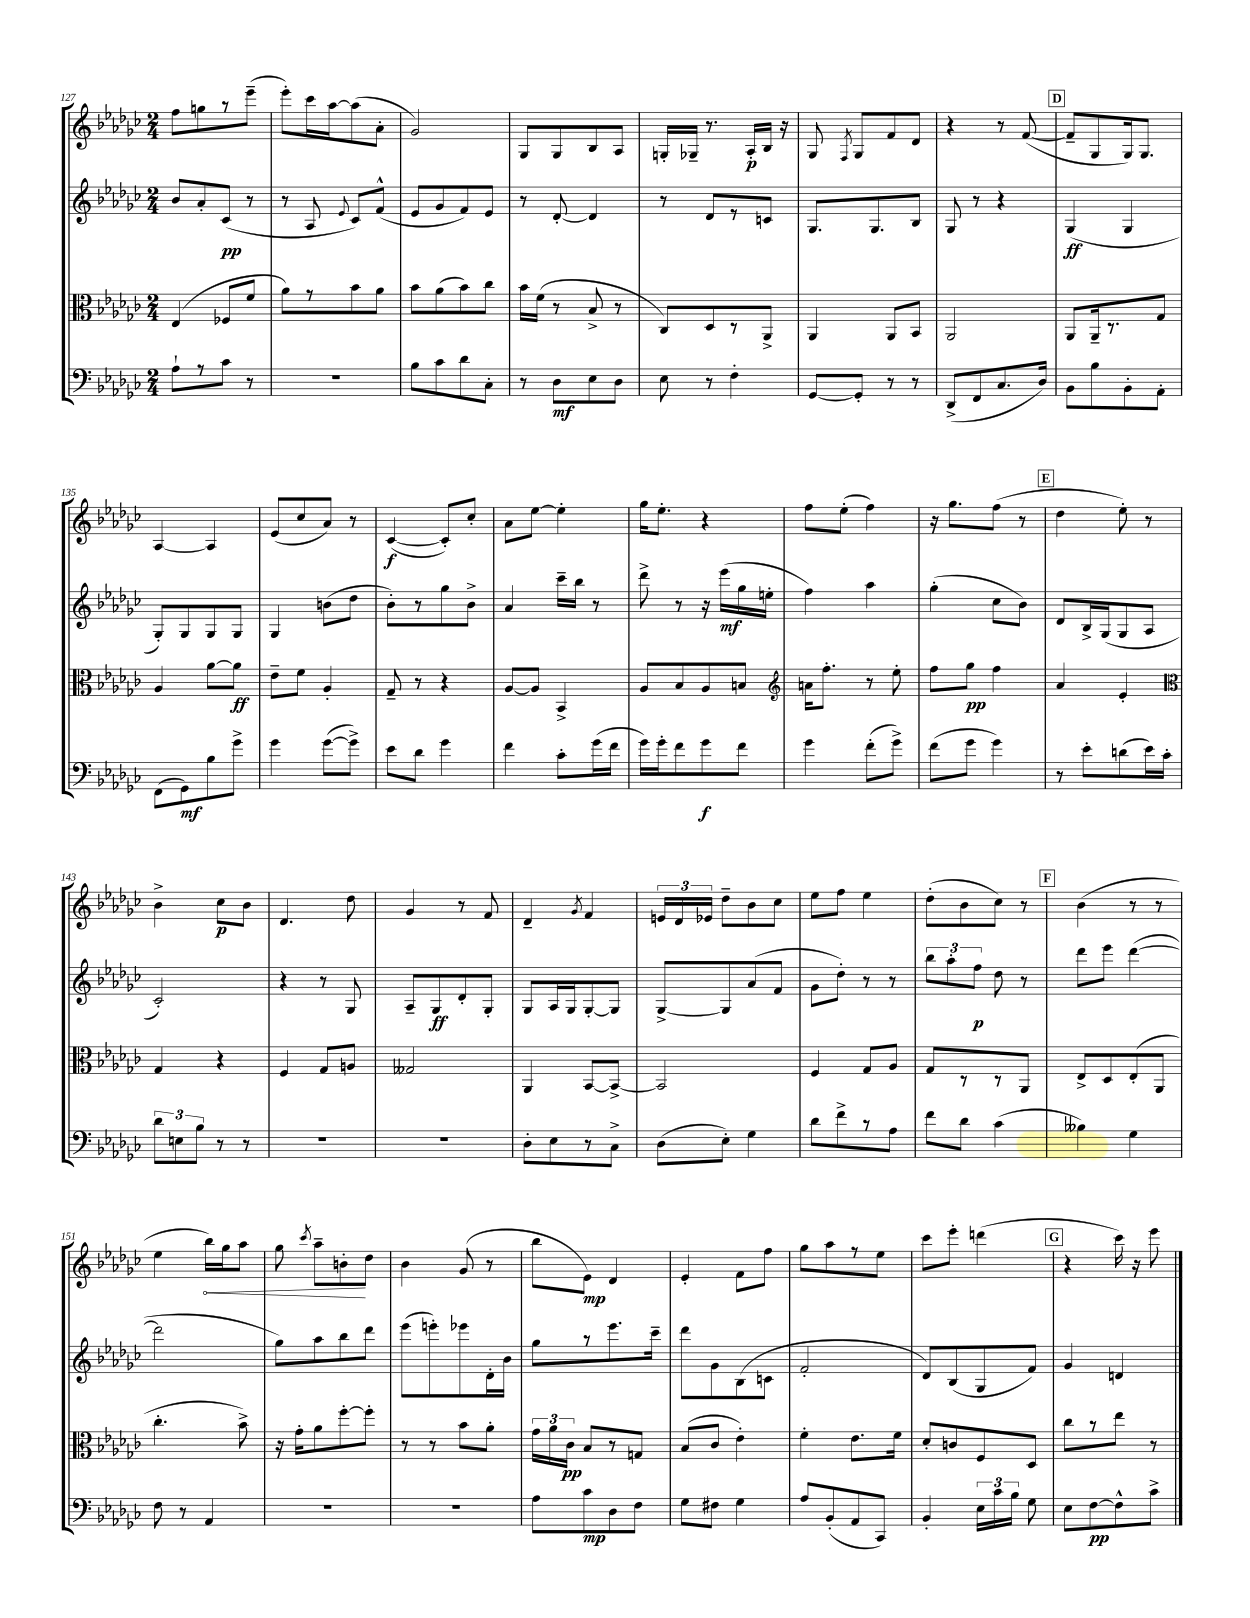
<<
\new StaffGroup <<
\new Staff = "s0" {
    \clef treble \key ges \major \numericTimeSignature \time 2/4
    \autoBeamOff f''8[ g''8 r8 ees'''8]--( |
    ees'''8[-.) ces'''16 aes''16~ aes''8( aes'8]-. |
    ges'2) |
    ges8[ ges8 bes8 aes8] |
    g16[-. ges16]-- r8. aes16[-.\p bes16] r16 |
    ges8 \acciaccatura { f8 } ges8[ f'8 des'8] |
    r4 r8 f'8~( |
    \mark \markup { \box "D" } f'8[-- ges8 ges16) ges8.] |
    aes4~ aes4 |
    ees'8[( ces''8 aes'8]) r8 |
    ces'4~\f( ces'8[-.) ces''8]-. |
    aes'8[ ees''8]~ ees''4-. |
    ges''16[ ees''8.]-. r4 |
    f''8[ ees''8]-.( f''4) |
    r16 ges''8.[ f''8]( r8 |
    \mark \markup { \box "E" } des''4 ees''8-.) r8 |
    bes'4-> ces''8[\p bes'8] |
    des'4. des''8 |
    ges'4 r8 f'8 |
    des'4-- \acciaccatura { ges'8 } f'4 |
    \tuplet 3/2 { e'16[ des'16 ees'16] } des''8[-- bes'8 ces''8] |
    ees''8[ f''8] ees''4 |
    des''8[-.( bes'8 ces''8]) r8 |
    \mark \markup { \box "F" } bes'4( r8 r8 |
    ees''4 \once \override Hairpin.circled-tip = ##t bes''16[\<) ges''16 aes''8] |
    ges''8 \acciaccatura { ces'''8 } aes''8[-- b'8-.\! des''8] |
    bes'4 ges'8( r8 |
    bes''8[ ees'8]\mp) des'4 |
    ees'4-. f'8[ f''8] |
    ges''8[ aes''8 r8 ees''8] |
    ces'''8[ ees'''8]-. d'''4( |
    \mark \markup { \box "G" } r4 ces'''16) r16 ees'''8 \bar "|." |
}
\new Staff = "s1" {
    \clef treble \key ges \major \numericTimeSignature \time 2/4
    \autoBeamOff bes'8[ aes'8-. ces'8]\pp( r8 |
    r8 aes8 \appoggiatura { ees'8 } ces'8[) f'8]-^( |
    ees'8[ ges'8 f'8) ees'8] |
    r8 des'8~-. des'4 |
    r8 des'8[ r8 c'8] |
    ges8.[ ges8. bes8] |
    ges8 r8 r4 |
    \mark \markup { \box "D" } ges4\ff( ges4 |
    ges8[-.) ges8 ges8 ges8] |
    ges4 b'8[( des''8] |
    bes'8[-.) r8 ges''8 bes'8]-> |
    aes'4 ces'''16[-- bes''16] r8 |
    des'''8-> r8 r16 ees'''16[\mf( ges''16 e''16]-. |
    f''4) aes''4 |
    ges''4-.( ces''8[ bes'8]) |
    \mark \markup { \box "E" } des'8[ bes16-> ges16( ges8 aes8] |
    ces'2-.) |
    r4 r8 ges8 |
    aes8[-- ges8\ff des'8-. ges8]-. |
    ges8[ aes16 ges16 ges8~-. ges8] |
    ges8[~-> ges8 aes'8( f'8] |
    ges'8[ des''8]-.) r8 r8 |
    \tuplet 3/2 { bes''8[ aes''8-. f''8]\p } des''8 r8 |
    \mark \markup { \box "F" } des'''8[ ees'''8] des'''4~( |
    des'''2 |
    ges''8[) aes''8 bes''8 des'''8] |
    ees'''8[( e'''8-.) ees'''8 des'16-. bes'16] |
    ges''8[ r8 ees'''8. ces'''16]-- |
    des'''8[ ges'8 bes8( c'8] |
    f'2-. |
    des'8[) bes8( ges8 f'8]) |
    \mark \markup { \box "G" } ges'4 d'4 \bar "|." |
}
\new Staff = "s2" {
    \clef alto \key ges \major \numericTimeSignature \time 2/4
    \autoBeamOff ees4( fes8[ f'8] |
    aes'8[) r8 bes'8 aes'8] |
    bes'8[ aes'8( bes'8) ces''8] |
    bes'16[ f'16]( r8 bes8-> r8 |
    ces8[) des8 r8 aes,8]-> |
    aes,4 aes,8[ bes,8] |
    aes,2 |
    \mark \markup { \box "D" } aes,8[ aes,16-- r8. ges8] |
    aes4 aes'8[~ aes'8]\ff |
    ees'8[-- f'8] aes4-. |
    ges8-- r8 r4 |
    aes8[~ aes8] bes,4-> |
    aes8[ bes8 aes8 b8] |
    \clef treble a'16[ f''8.]-. r8 ees''8-. |
    f''8[ ges''8]\pp f''4 |
    \mark \markup { \box "E" } aes'4 ees'4-. |
    \clef alto ges4 r4 |
    f4 ges8[ a8] |
    geses2 |
    aes,4 bes,8[~ bes,8]~-> |
    bes,2 |
    f4 ges8[ aes8] |
    ges8[ r8 r8 aes,8] |
    \mark \markup { \box "F" } ees8[-> des8 ees8-.( aes,8] |
    ces''4.-. bes'8->) |
    r16 ges'16[-. aes'8 f''8~-. f''8]-. |
    r8 r8 bes'8[ aes'8]-. |
    \tuplet 3/2 { ges'16[ aes'16 ces'16]\pp } bes8[ r8 g8] |
    bes8[( ces'8] ees'4-.) |
    f'4-. ees'8.[ f'16] |
    des'8[-. c'8 f8 des8] |
    \mark \markup { \box "G" } ces''8[ r8 ees''8] r8 \bar "|." |
}
\new Staff = "s3" {
    \clef bass \key ges \major \numericTimeSignature \time 2/4
    \autoBeamOff aes8[-! r8 ces'8] r8 |
    r2 |
    bes8[ ces'8 des'8 ces8]-. |
    r8 des8[\mf ees8 des8] |
    ees8 r8 f4-. |
    ges,8[~ ges,8]-. r8 r8 |
    des,8[->( f,8 ces8. des16]) |
    \mark \markup { \box "D" } bes,8[ bes8 bes,8-. aes,8]-. |
    f,8[( ges,8\mf) bes8 ges'8]-> |
    ges'4 ges'8[~( ges'8]->) |
    ees'8[ des'8] ges'4 |
    f'4 ces'8[-. ges'16( f'16] |
    ges'16[) ges'16-. f'8 ges'8\f f'8] |
    ges'4 f'8[-.( ges'8]->) |
    f'8[( ges'8] ges'4) |
    \mark \markup { \box "E" } r8 ees'8[-. d'8( ees'16) ces'16]-. |
    \tuplet 3/2 { des'8[ e8 bes8] } r8 r8 |
    R2 |
    R2 |
    des8[-. ees8 r8 ces8]-> |
    des8[( ees8]-.) ges4 |
    des'8[ f'8-> r8 aes8] |
    f'8[ des'8] ces'4( |
    \mark \markup { \box "F" } beses4) ges4 |
    f8 r8 aes,4 |
    R2 |
    r2 |
    aes8[ ces'8\mp des8 f8] |
    ges8[ fis8] ges4 |
    aes8[ bes,8-.( aes,8 ces,8]) |
    bes,4-. \tuplet 3/2 { ees16[ ces'16 bes16] } ges8 |
    \mark \markup { \box "G" } ees8[ f8~\pp f8-^ ces'8]-> \bar "|." |
}
>>
>>
\layout { \context { \Score currentBarNumber = #127 } }
